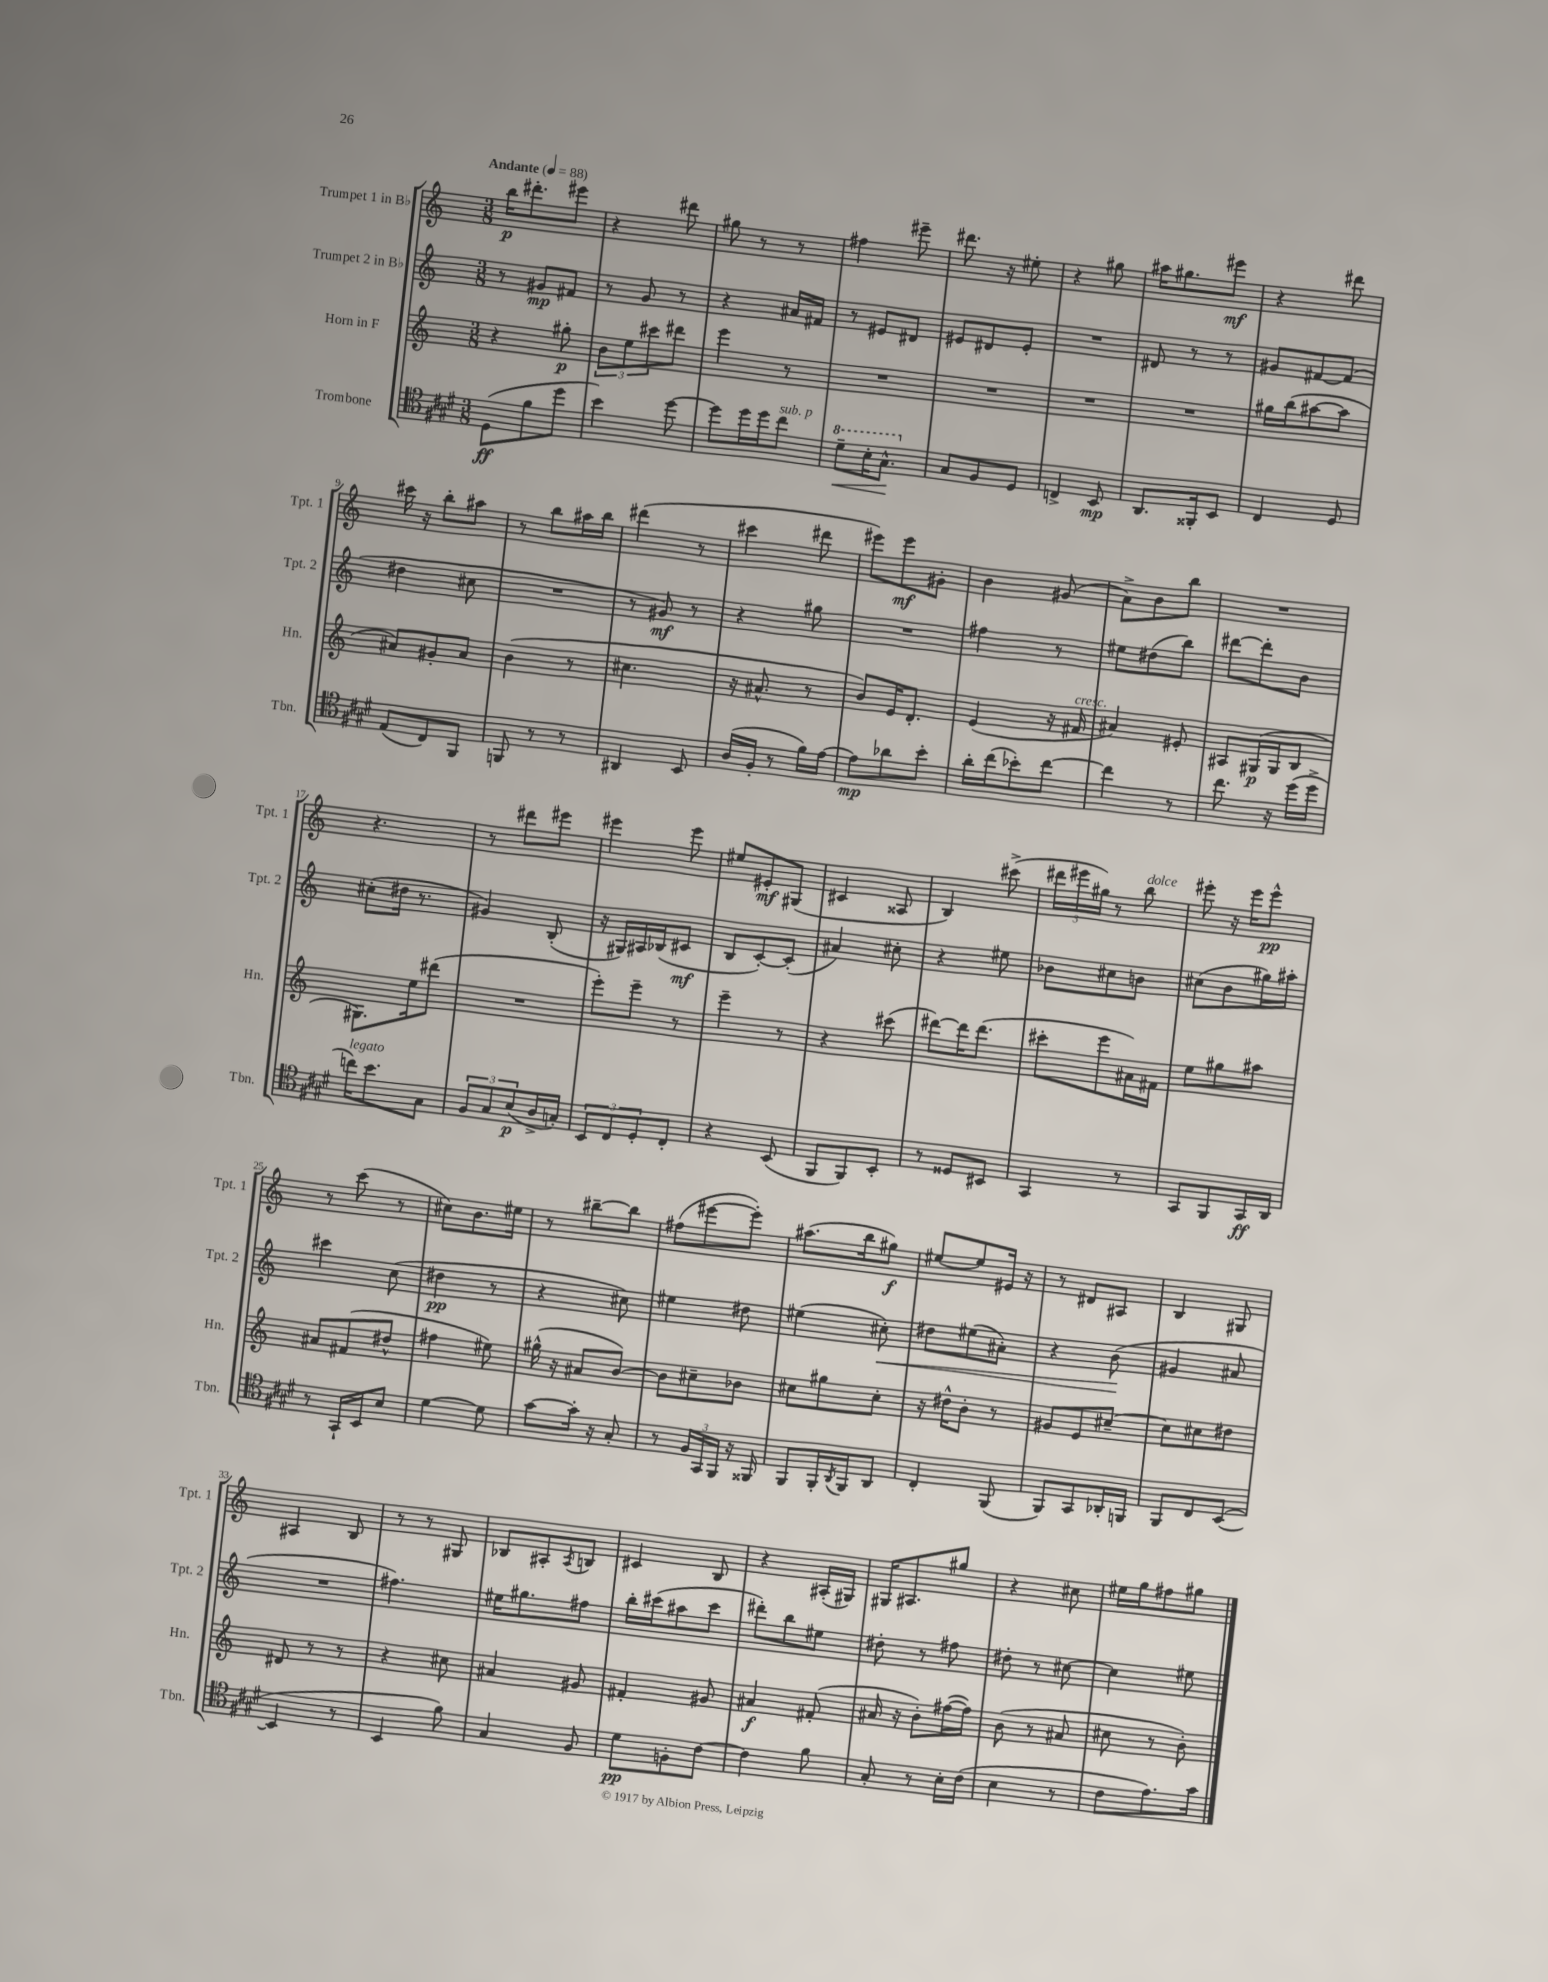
<<
\new StaffGroup <<
\new Staff = "s0" \with { instrumentName = "Trumpet 1 in Bb" shortInstrumentName = "Tpt. 1" } {
    \clef treble \key c \major \numericTimeSignature \time 3/8 \tempo "Andante" 4 = 88
    b''16\p dis'''8.-. eis'''8 |
    r4 dis'''8 |
    gis''8 r8 r8 |
    fis''4 eis'''8-- |
    dis'''8. r16 eis''8-. |
    r4 gis''8 |
    ais''16 gis''8. eis'''8\mf |
    r4 dis'''8 |
    cis'''16 r16 b''8-. ais''8 |
    r8 b''8 ais''16 b''16 |
    dis'''4( r8 |
    cis'''4 dis'''8 |
    eis'''8) eis'''8\mf gis'8-. |
    b'4 gis'8( |
    a'8->) b'8 b''8 |
    R4. |
    r4. |
    r8 dis'''8 eis'''8 |
    eis'''4 eis'''8 |
    eis''8 eis'8-.\mf gis8( |
    cis'4 aisis8 |
    b4) cis'''8->( |
    \tuplet 3/2 { dis'''16 eis'''16 gis''16) } r8 b''8^\markup { \italic "dolce" } |
    eis'''8-. r16 eis'''16 eis'''8-^\pp |
    r8 c'''8( r8 |
    cis''8) b'8. eis''16 |
    r8 bis''8~-- bis''8 |
    fis''8( eis'''8~ eis'''8-.) |
    ais''8.( b''16 gis''8\f) |
    eis''8~ eis''8 eis'16 r16 |
    r8 dis'8 ais8 |
    b4 gis8 |
    ais4 b8 |
    r8 r8 gis8 |
    bes8 ais8-. \acciaccatura { ais8 } b8 |
    cis'4 b8 |
    r4 ais16-.( gis16) |
    gis16 ais8. gis''8 |
    r4 cis''8 |
    eis''16 g''16 fis''8 gis''8 \bar "|." |
}
\new Staff = "s1" \with { instrumentName = "Trumpet 2 in Bb" shortInstrumentName = "Tpt. 2" } {
    \clef treble \key c \major \numericTimeSignature \time 3/8
    r8 gis'8\mp fis'8 |
    r8 g'8 r8 |
    r4 ais'16 fis'16 |
    r8 eis'8 dis'8 |
    eis'8 dis'8 eis'8-. |
    R4. |
    dis'8 r8 r8 |
    gis'8 fis'8~ fis'8( |
    dis''4 cis''8 |
    R4. |
    r8 gis'8\mf) r8 |
    r4 gis''8 |
    R4. |
    fis''4 r8 |
    eis''8 dis''8( b''8) |
    dis'''8~ dis'''8-. b'8 |
    cis''8-.( dis''16 r8. |
    gis'4) b8-.( |
    r16 gis16) ais16 bes16( cis'8\mf |
    b8 c'8~-.) c'8-.( |
    ais'4) cis''8-. |
    r4 eis''8 |
    bes'8 cis''8 b'8 |
    cis''8( b'8 gis''16) ais''16-. |
    cis'''4 c''8( |
    dis''4\pp r8 |
    r4 cis''8) |
    eis''4 dis''8 |
    eis''4( cis''8-.\<) |
    dis''8 eis''8( ais'8-.) |
    r4 b'8\!( |
    gis'4 ais'8 |
    R4. |
    fis''4.) |
    eis''16 gis''8. fis''8 |
    b''16-. cis'''16( ais''8 cis'''8 |
    dis'''8-.) b''8 eis''8 |
    dis''8-. r8 fis''8 |
    dis''8-. r8 cis''8~ |
    cis''4 eis''8 \bar "|." |
}
\new Staff = "s2" \with { instrumentName = "Horn in F" shortInstrumentName = "Hn." } {
    \clef treble \key c \major \numericTimeSignature \time 3/8
    r4 gis''8-.\p |
    \tuplet 3/2 { b'8 e''8 cis'''8 } dis'''8 |
    e'''4 r8 |
    R4. |
    R4. |
    R4. |
    R4. |
    gis''16 b''16( ais''8~ ais''8 |
    ais'8) gis'8-. ais'8 |
    b'4( r8 |
    cis''4. |
    r16 ais'8.-^ r8 |
    b'8) e'16 d'8.-. |
    e'4( r16 fis'16^\markup { \italic "cresc." } |
    ais'4) eis'8-. |
    ais8 gis16\p( gis16 b8 |
    gis8.) e''16 dis'''8( |
    R4. |
    e'''8-.) e'''8-- r8 |
    e'''4-- r8 |
    r4 cis'''8( |
    dis'''8~) dis'''16 dis'''8.( |
    cis'''8-. e'''8 ais'16) fis'16 |
    e''8 gis''8 ais''8 |
    ais'8 fis'8( dis''8-^ |
    fis''4 eis''8) |
    gis''16-^( r16 ais'8 b'8~) |
    b'8 cis''8-- bes'8 |
    cis''8 gis''8 cis''8-. |
    r16 dis''16-^ b'8-. r8 |
    gis'8 e'8 cis''8~-- |
    cis''8 cis''8 dis''8 |
    dis'8 r8 r8 |
    r4 cis''8 |
    ais'4 gis'8 |
    fis'4-. gis'8 |
    ais'4\f fis'8-.( |
    ais'16 r16 b'8-.) fis''16~( fis''16) |
    b'8( r8 ais'8 |
    cis''8 r8 b'8-.) \bar "|." |
}
\new Staff = "s3" \with { instrumentName = "Trombone" shortInstrumentName = "Tbn." } {
    \clef tenor \key e \major \numericTimeSignature \time 3/8
    dis8\ff( fis'8 dis''8 |
    b'4) dis''8~ |
    dis''8 dis''16 dis''16 cis''8^\markup { \italic "sub. p" } |
    \ottava #1 dis''8--\< b'16-. gis'8.-^\! \ottava #0 |
    gis8 fis8 dis8 |
    c4-> b,8\mp |
    a,8. fisis,16-. b,8 |
    cis4 dis8 |
    e8( cis8) fis,8 |
    f,8 r8 r8 |
    ais,4 b,8 |
    a16( fis16-. r8 fis'16) e'16~ |
    e'8\mp aes'8 b'8-. |
    a'16-. cis''16( bes'8-.) cis''8~ |
    cis''4 r8 |
    cis''8. r16 dis''16( dis''16-> |
    c''16^\markup { \italic "legato" }) b'8. gis8 |
    \tuplet 3/2 { fis8 gis8 b8\p( } a16-> g16-.) |
    \tuplet 3/2 { b,8 cis8 dis8-. } cis8-. |
    r4 b,8( |
    fis,8 fis,8) b,8-. |
    r8 disis8 bis,8 |
    gis,4 r8 |
    gis,8 fis,8 gis,16\ff a,16 |
    r8 gis,16-! b,16 b8 |
    dis'4~ dis'8 |
    gis'8~ gis'16-. r16 gis8-. |
    r8 \tuplet 3/2 { fis16 gis,16 fis,16 } r16 fisis,16 |
    fis,8 fis,16-. \acciaccatura { a,8 } fis,16 a,8 |
    cis4-. fis,8( |
    fis,8) gis,8 aes,16-. f,16 |
    fis,8 cis8 b,8~( |
    b,4 r8 |
    b,4 fis'8) |
    gis4 fis8 |
    dis'8\pp f8-. cis'8~ |
    cis'4 fis'8 |
    gis8-. r8 b16-. cis'16( |
    b4 r8 |
    cis'8 e'8.) gis'16 \bar "|." |
}
>>
>>
